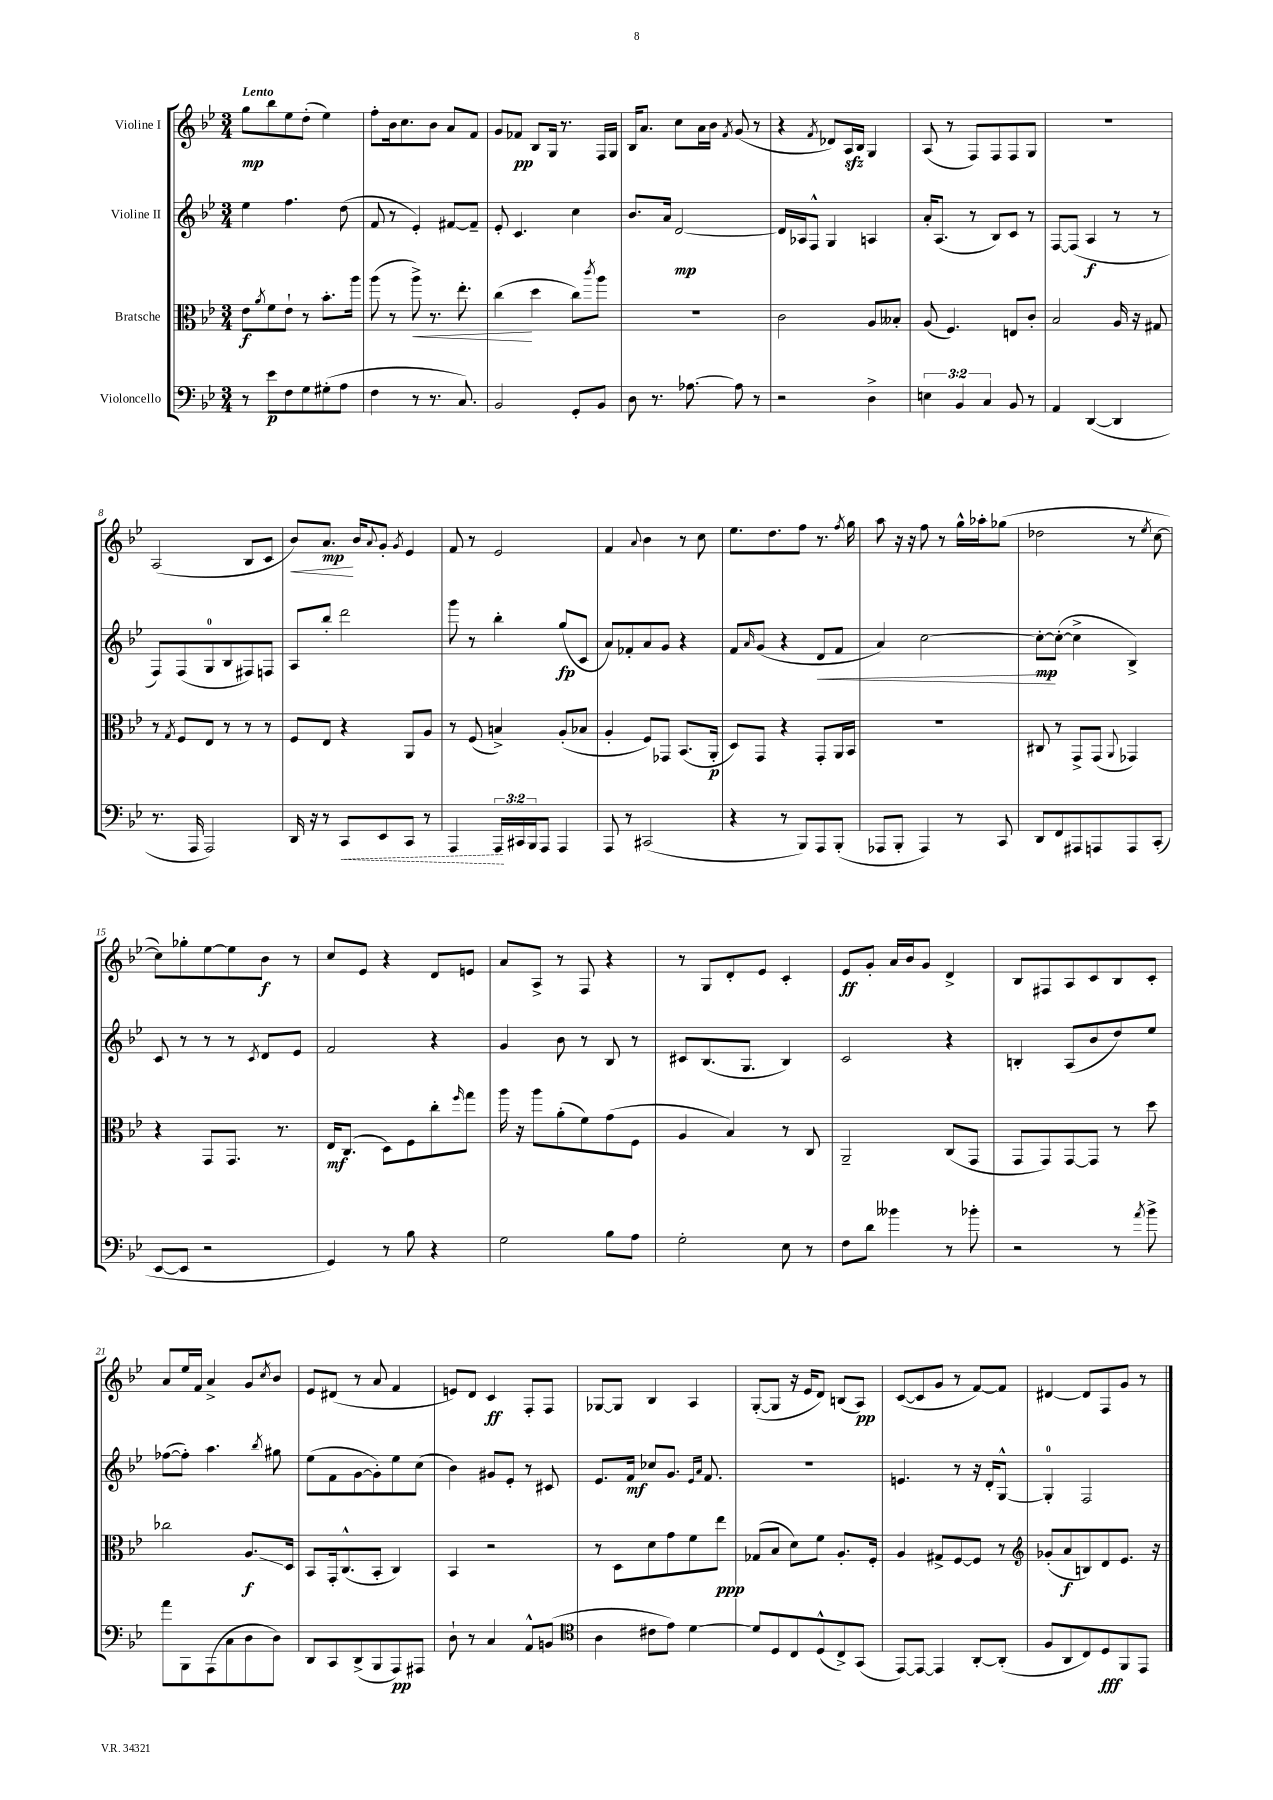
<<
\new StaffGroup <<
\new Staff = "s0" \with { instrumentName = "Violine I" } {
    \clef treble \key bes \major \numericTimeSignature \time 3/4 \tempo "Lento"
    g''8\mp bes''8 ees''8 d''8-.( ees''4) |
    f''8-. bes'16 c''8. bes'8 a'8 f'8 |
    g'8 fes'8\pp bes8 g16 r8. f16 g16 |
    bes16 a'8. c''8 a'16 bes'16 \acciaccatura { f'8 } g'8( r8 |
    r4 \acciaccatura { f'8 } des'8) a16\sfz bes16 g4 |
    a8( r8 f8) f8 f8 g8 |
    R2. |
    a2( bes8 c'8 |
    bes'8\<) a'8.\mp\! bes'16 \appoggiatura { a'8 } g'8-. \acciaccatura { g'8 } ees'4 |
    f'8 r8 ees'2 |
    f'4 \appoggiatura { a'8 } bes'4 r8 c''8 |
    ees''8. d''8. f''8 r8. \acciaccatura { f''8 } g''16 |
    a''8 r16 r16 f''8 r8 g''16-^ aes''16-. ges''8( |
    des''2 r8 \acciaccatura { ees''8 } c''8~ |
    c''8) ges''8-. ees''8~ ees''8 bes'8\f r8 |
    c''8 ees'8 r4 d'8 e'8 |
    a'8 a8-> r8 f8 r4 |
    r8 g8 d'8-. ees'8 c'4-. |
    ees'8\ff g'8-. a'16 bes'16 g'8 d'4-> |
    bes8 fis8 a8 c'8 bes8 c'8-. |
    a'8 ees''16 f'16 a'4-> g'8 \acciaccatura { c''8 } bes'8 |
    ees'8 dis'8( r8 a'8 f'4 |
    e'8) d'8 c'4\ff f8-. f8 |
    ges8~ ges8 bes4 a4 |
    g8~-.( g8 r16 ees'16 d'8) b8( a8\pp) |
    c'8~( c'8 g'8 r8 f'8~) f'8 |
    dis'4~ dis'8 f8 g'8 r8 \bar "|." |
}
\new Staff = "s1" \with { instrumentName = "Violine II" } {
    \clef treble \key bes \major \numericTimeSignature \time 3/4
    ees''4 f''4. d''8( |
    f'8 r8 ees'4-.) fis'8~ fis'8-- |
    ees'8-. c'4. c''4 |
    bes'8. a'16 d'2~\mp |
    d'16 aes16 f8-^ g4 a4 |
    a'16-. a8.( r8 bes8) c'8 r8 |
    f8~ f8( a4\f r8 r8 |
    f8) f8( g8-0 bes8 fis8) f8 |
    a8 bes''8-. d'''2 |
    g'''8 r8 bes''4-. g''8\fp( c'8 |
    a'8) fes'8-. a'8 g'8 r4 |
    f'8 \grace { a'16 } g'8( r4 d'8\< f'8 |
    a'4) c''2~ |
    c''8~-.\mp\! c''8~-.( c''4-> bes4->) |
    c'8 r8 r8 r8 \acciaccatura { c'8 } d'8 ees'8 |
    f'2 r4 |
    g'4 bes'8 r8 bes8 r8 |
    cis'8 bes8.( g8. bes4) |
    c'2 r4 |
    b4-. a8( bes'8 d''8) ees''8 |
    fes''8~( fes''8-.) a''4. \acciaccatura { bes''8 } gis''8 |
    ees''8( f'8 g'8~ g'8-.) ees''8 c''8( |
    bes'4) gis'8 ees'8-. r8 cis'8 |
    ees'8. f'16\mf ces''8 g'8. \grace { ees'16 a'16 } f'8. |
    R2. |
    e'4. r8 r16 d'16-. g8~-^ |
    g4-0-. f2 \bar "|." |
}
\new Staff = "s2" \with { instrumentName = "Bratsche" } {
    \clef alto \key bes \major \numericTimeSignature \time 3/4
    ees'8\f \acciaccatura { a'8 } f'8 ees'8-! r8 bes'8.-. a''16 |
    a''8( r8 a''8->\<) r8. ees''8.-. |
    c''4\!( d''4 c''8) \acciaccatura { c'''8 } a''8 |
    R2. |
    c'2 a8 beses8-. |
    a8( f4.) e8 c'8-. |
    bes2 a16 r16 gis8 |
    r8 \acciaccatura { g8 } f8 ees8 r8 r8 r8 |
    f8 ees8 r4 a,8 a8 |
    r8 f8( b4->) a8-.( bes8 |
    a4-. f8) ges,8 bes,8.( a,16-.\p |
    d8) g,8 r4 g,8-. a,16 bes,16 |
    R2. |
    cis8 r8 g,8-> g,8( \appoggiatura { a,8 } ges,4) |
    r4 g,8 g,8. r8. |
    ees16\mf c8.( d8) f8 c''8-. \grace { f''16 } g''8 |
    a''16 r16 a''8 a'8-.( f'8) g'8( f8 |
    a4 bes4) r8 c8 |
    a,2-- c8( g,8 |
    g,8 g,8) g,8~ g,8 r8 d''8 |
    ces''2 a8.\glissando\f d16 |
    bes,8 g,16-. c8.-^( bes,8-. c4) |
    bes,4 r2 |
    r8 d8 d'8 g'8 f'8 ees''8\ppp |
    ges8( bes8 d'8) f'8 a8.-. f16-. |
    a4 gis8-> f8~ f8 r8 |
    \clef treble ges'8-.( a'8\f b8) d'8 ees'8. r16 \bar "|." |
}
\new Staff = "s3" \with { instrumentName = "Violoncello" } {
    \clef bass \key bes \major \numericTimeSignature \time 3/4 \override Staff.TupletNumber.text = #tuplet-number::calc-fraction-text
    r8 ees'8\p f8 g8 gis8-.( a8 |
    f4 r8 r8. c8.) |
    bes,2 g,8-. bes,8 |
    d8 r8. aes8.~ aes8 r8 |
    r2 d4-> |
    \tuplet 3/2 { e4 bes,4 c4 } bes,8 r8 |
    a,4 d,4~( d,4 |
    r8. a,,16 a,,2) |
    d,16 r16 r8 \once \override Hairpin.style = #'dashed-line c,8\< ees,8 c,8 r8 |
    a,,4 \tuplet 3/2 { a,,16\! cis,16 bes,,16 } a,,8 a,,4 |
    a,,8 r8 cis,2( |
    r4 r8 bes,,8) a,,8 bes,,8-.( |
    aes,,8 bes,,8-. aes,,4) r8 c,8 |
    d,8 f,8 ais,,8 a,,8 a,,8 c,8-.( |
    ees,8~ ees,8 r2 |
    g,4) r8 bes8 r4 |
    g2 bes8 a8 |
    g2-. ees8 r8 |
    f8 d'8 beses'4 r8 bes'8-. |
    r2 r8 \acciaccatura { a'8 } bes'8-> |
    a'8 bes,,8 a,,8( c8 d8 d8) |
    d,8 c,8 d,8->( bes,,8 a,,8\pp) ais,,8 |
    d8-! r8 c4 a,8-^ b,8( |
    \clef tenor a4 cis'8 ees'8) d'4~ |
    d'8 d8 c8 d8-^( c8->) g,8( |
    ees,8~) ees,8~ ees,4 a,8~-. a,8-.( |
    f8 a,8 c8) d8\fff f,8 ees,8 \bar "|." |
}
>>
>>
